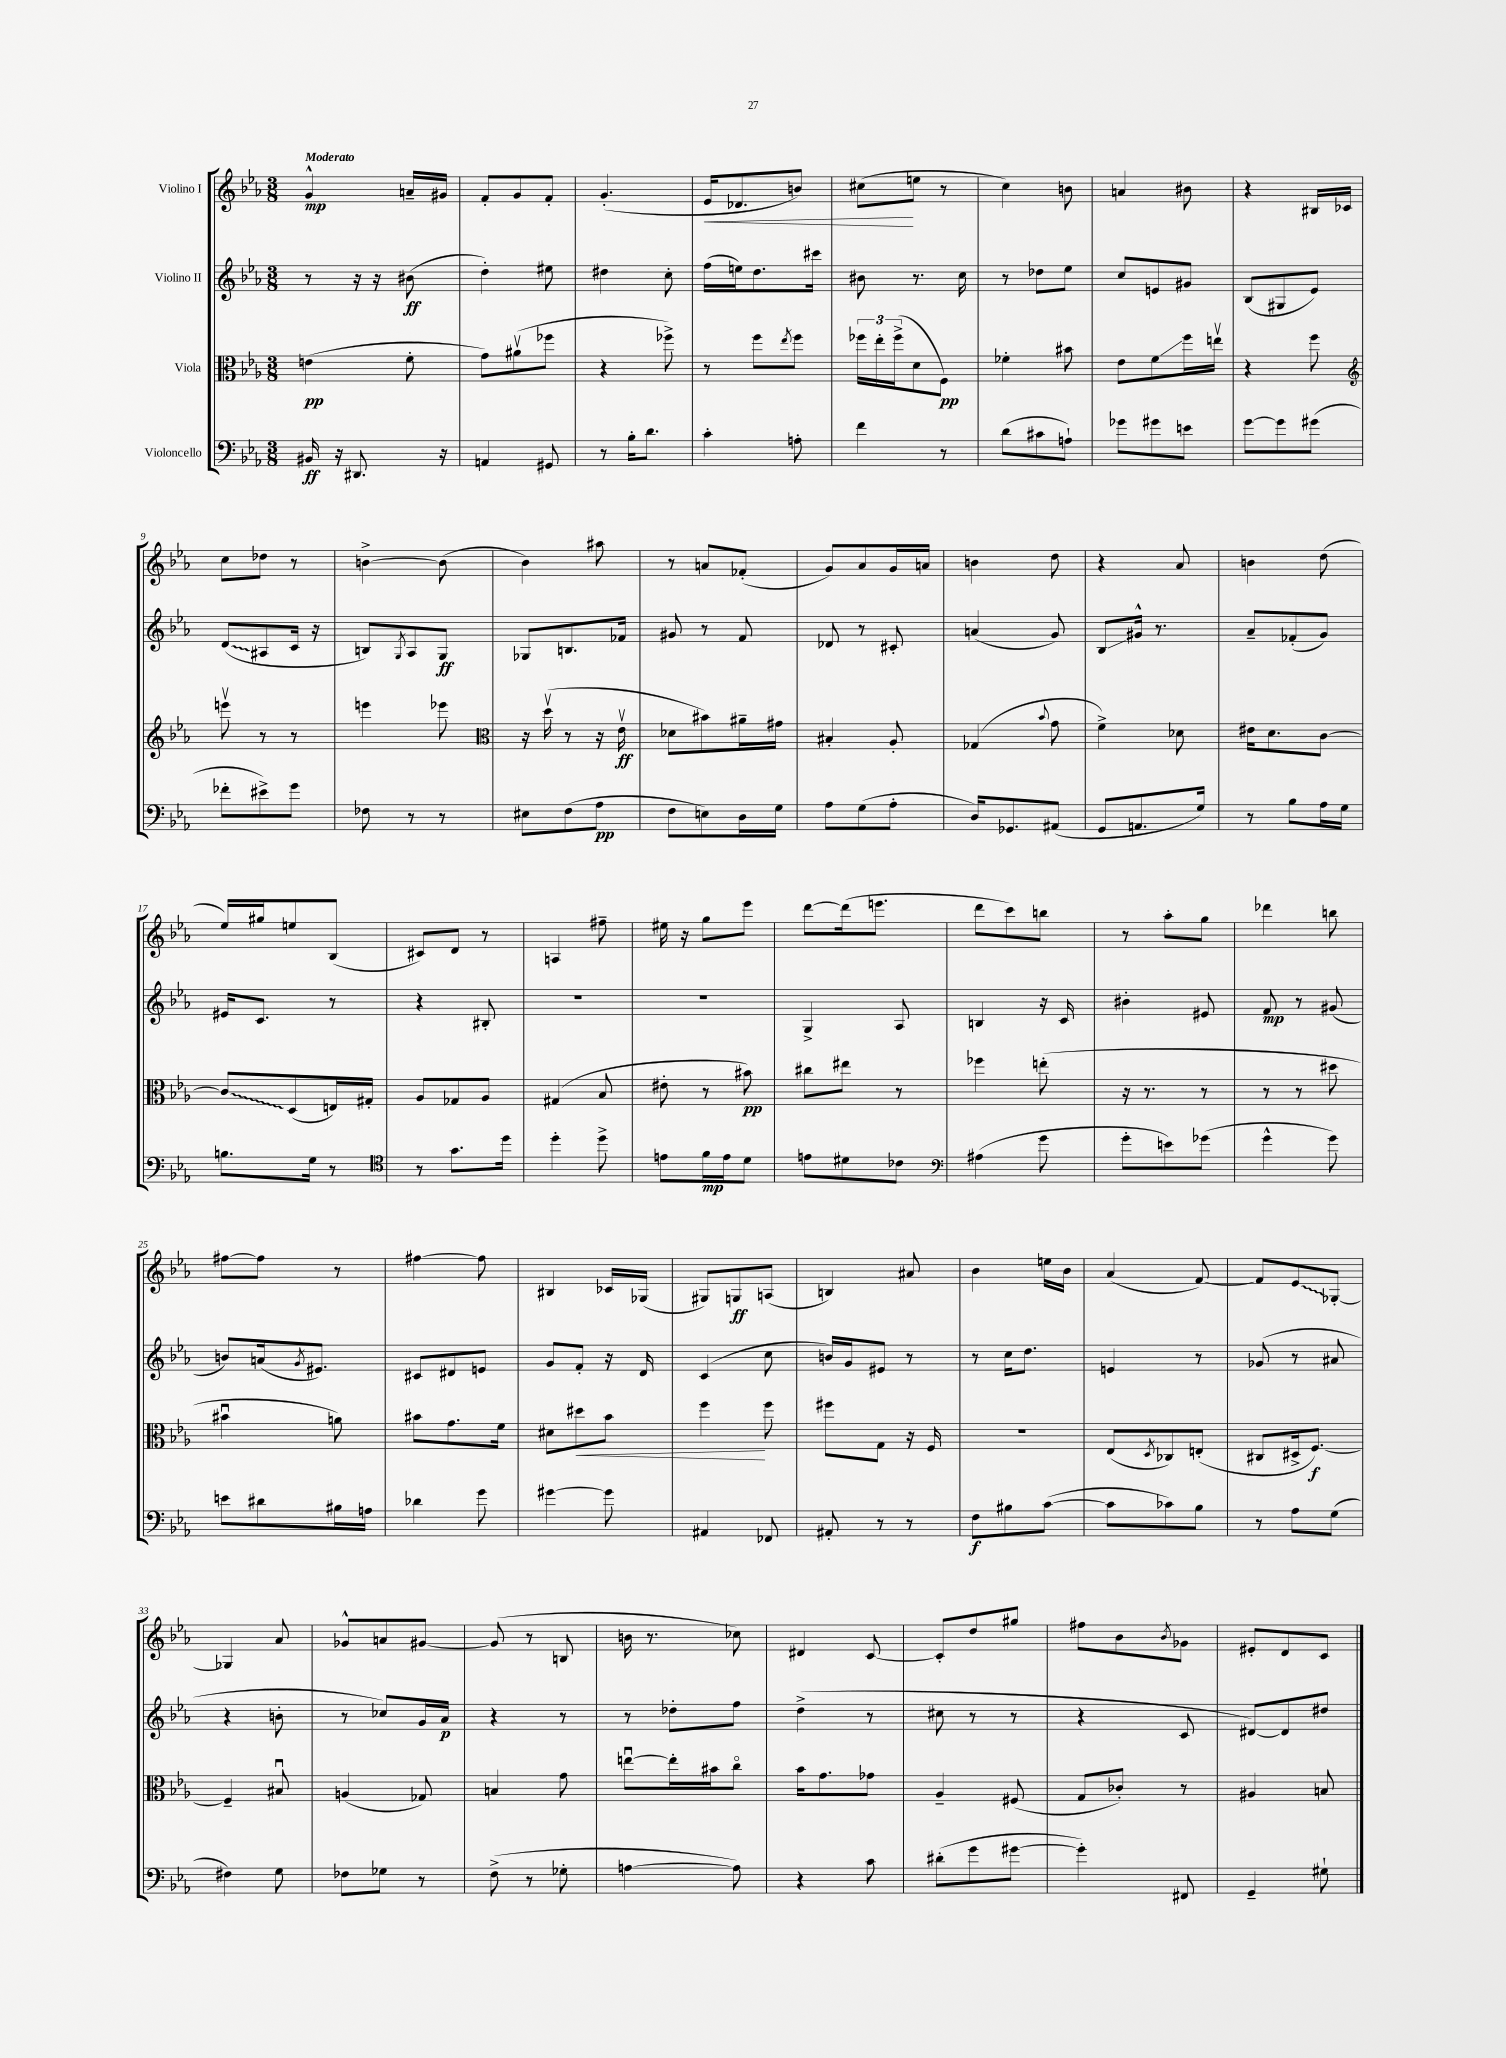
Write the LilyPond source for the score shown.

<<
\new StaffGroup <<
\new Staff = "s0" \with { instrumentName = "Violino I" } {
    \clef treble \key ees \major \numericTimeSignature \time 3/8 \tempo "Moderato"
    g'4-^\mp a'16-- gis'16 |
    f'8-. g'8 f'8-. |
    g'4.-.( |
    ees'16\< des'8. b'8) |
    cis''8\!( e''8 r8 |
    c''4) b'8 |
    a'4 bis'8 |
    r4 bis16 ces'16 |
    c''8 des''8 r8 |
    b'4~-> b'8( |
    bes'4) ais''8 |
    r8 a'8 fes'8-.( |
    g'8) aes'8 g'16 a'16 |
    b'4 d''8 |
    r4 aes'8 |
    b'4 d''8( |
    ees''16) gis''16 e''8 bes8( |
    cis'8) d'8 r8 |
    a4 fis''8-- |
    eis''16 r16 g''8 ees'''8 |
    d'''8~ d'''16( e'''8. |
    d'''8 c'''8) b''8 |
    r8 aes''8-. g''8 |
    des'''4 b''8 |
    fis''8~ fis''8 r8 |
    fis''4~ fis''8 |
    bis4 ces'16 ges16( |
    gis8) g8\ff a8( |
    b4) ais'8 |
    bes'4 e''16 bes'16 |
    aes'4( f'8~) |
    f'8 \once \override Glissando.style = #'zigzag ees'8\glissando ges8~-. |
    ges4 aes'8 |
    ges'8-^ a'8 gis'8~ |
    gis'8( r8 b8 |
    b'16 r8. ces''8) |
    dis'4 c'8~ |
    c'8-. d''8 gis''8 |
    fis''8 bes'8 \acciaccatura { bes'8 } ges'8 |
    eis'8-. d'8 c'8 \bar "|." |
}
\new Staff = "s1" \with { instrumentName = "Violino II" } {
    \clef treble \key ees \major \numericTimeSignature \time 3/8
    r8 r16 r16 bis'8\ff( |
    d''4-.) eis''8 |
    dis''4 c''8-. |
    f''16( e''16) d''8. cis'''16 |
    bis'8 r8. c''16 |
    r8 des''8 ees''8 |
    c''8 e'8 gis'8 |
    bes8( gis8 ees'8) |
    \once \override Glissando.style = #'zigzag d'8\glissando( ais8 c'16 r16 |
    b8) \acciaccatura { g8 } aes8 g8\ff |
    ges8 b8. fes'16 |
    gis'8 r8 f'8 |
    des'8 r8 cis'8-. |
    a'4( g'8) |
    bes8\glissando gis'16-^ r8. |
    aes'8-- fes'8-.( g'8) |
    eis'16 c'8. r8 |
    r4 bis8-. |
    R4. |
    R4. |
    g4-> aes8 |
    b4 r16 c'16 |
    bis'4-. eis'8 |
    f'8\mp r8 gis'8( |
    b'8) a'16( \acciaccatura { g'8 } eis'8.) |
    cis'8 dis'8 e'8 |
    g'8 f'8-. r16 d'16 |
    c'4( c''8 |
    b'16) g'16 eis'8 r8 |
    r8 c''16 d''8. |
    e'4 r8 |
    ges'8( r8 ais'8 |
    r4 b'8-. |
    r8 ces''8) g'16 aes'16\p |
    r4 r8 |
    r8 des''8-. f''8 |
    d''4->( r8 |
    cis''8 r8 r8 |
    r4 c'8 |
    dis'8~) dis'8 dis''8 \bar "|." |
}
\new Staff = "s2" \with { instrumentName = "Viola" } {
    \clef alto \key ees \major \numericTimeSignature \time 3/8
    e'4\pp( f'8-. |
    g'8) ais'8\upbow( fes''8 |
    r4 fes''8->) |
    r8 f''8 \acciaccatura { ees''8 } f''8 |
    \tuplet 3/2 { fes''16 ees''16-. fes''16->( } d'8 f8\pp) |
    fes'4-. bis'8 |
    ees'8 f'8\glissando f''16 e''16\upbow |
    r4 f''8 |
    \clef treble e'''8\upbow r8 r8 |
    e'''4 ees'''8 |
    \clef alto r16 d''16\upbow( r8 r16 ees'16\upbow\ff |
    des'8 bis'8) ais'16-- gis'16 |
    bis4-. aes8-. |
    ges4( \appoggiatura { bes'8 } g'8 |
    f'4->) des'8 |
    eis'16 d'8. c'8~ |
    \once \override Glissando.style = #'zigzag c'8\glissando d8( e16) gis16-. |
    aes8 ges8 aes8 |
    gis4( bes8 |
    eis'8-. r8 bis'8\pp) |
    cis''8 eis''8 r8 |
    fes''4 e''8-.( |
    r16 r8. r8 |
    r8 r8 dis''8 |
    bis'4\downbow a'8) |
    bis'8 g'8. f'16 |
    dis'8 dis''8\< bes'8 |
    f''4\! f''8 |
    fis''8 g8 r16 f16 |
    R4. |
    ees8( \acciaccatura { d8 } ces8) e8-.( |
    cis8 dis16-> f8.~\f) |
    f4-- bis8\downbow |
    a4( ges8) |
    b4 g'8 |
    e''8~\downbow e''16-. bis'16 c''8\flageolet |
    bes'16 g'8. ges'8 |
    aes4-- fis8( |
    g8 ces'8-.) r8 |
    ais4 b8 \bar "|." |
}
\new Staff = "s3" \with { instrumentName = "Violoncello" } {
    \clef bass \key ees \major \numericTimeSignature \time 3/8
    bis,16\ff r16 dis,8. r16 |
    a,4 gis,8 |
    r8 bes16-. d'8. |
    c'4-. a8-. |
    f'4 r8 |
    d'8( cis'8 a8-!) |
    ges'8 gis'8 e'8 |
    g'8~ g'8 gis'8( |
    fes'8-. eis'8->) g'8 |
    fes8 r8 r8 |
    eis8 f8( aes8\pp |
    f8 e8) d16 g16 |
    aes8 g8( aes8-. |
    d16) ges,8. ais,8( |
    g,8 a,8. g16) |
    r8 bes8 aes16 g16 |
    b8. g16 r8 |
    \clef tenor r8 g'8. d''16 |
    d''4-. d''8-> |
    e'8 f'16\mp e'16 d'8 |
    e'8 dis'8 ces'8 |
    \clef bass ais4( g'8 |
    g'8-. e'8) ges'8( |
    g'4-^ g'8) |
    e'8 dis'8 bis16 a16 |
    des'4 g'8 |
    gis'4~ gis'8 |
    ais,4 fes,8 |
    ais,8-. r8 r8 |
    f8\f bis8 c'8~( |
    c'8 ces'8) bes8 |
    r8 aes8 g8( |
    fis4) g8 |
    fes8 ges8 r8 |
    f8->( r8 ges8-. |
    a4~ a8) |
    r4 c'8 |
    dis'8-.( g'8 gis'8~ |
    gis'4-.) fis,8 |
    g,4-- gis8-! \bar "|." |
}
>>
>>
